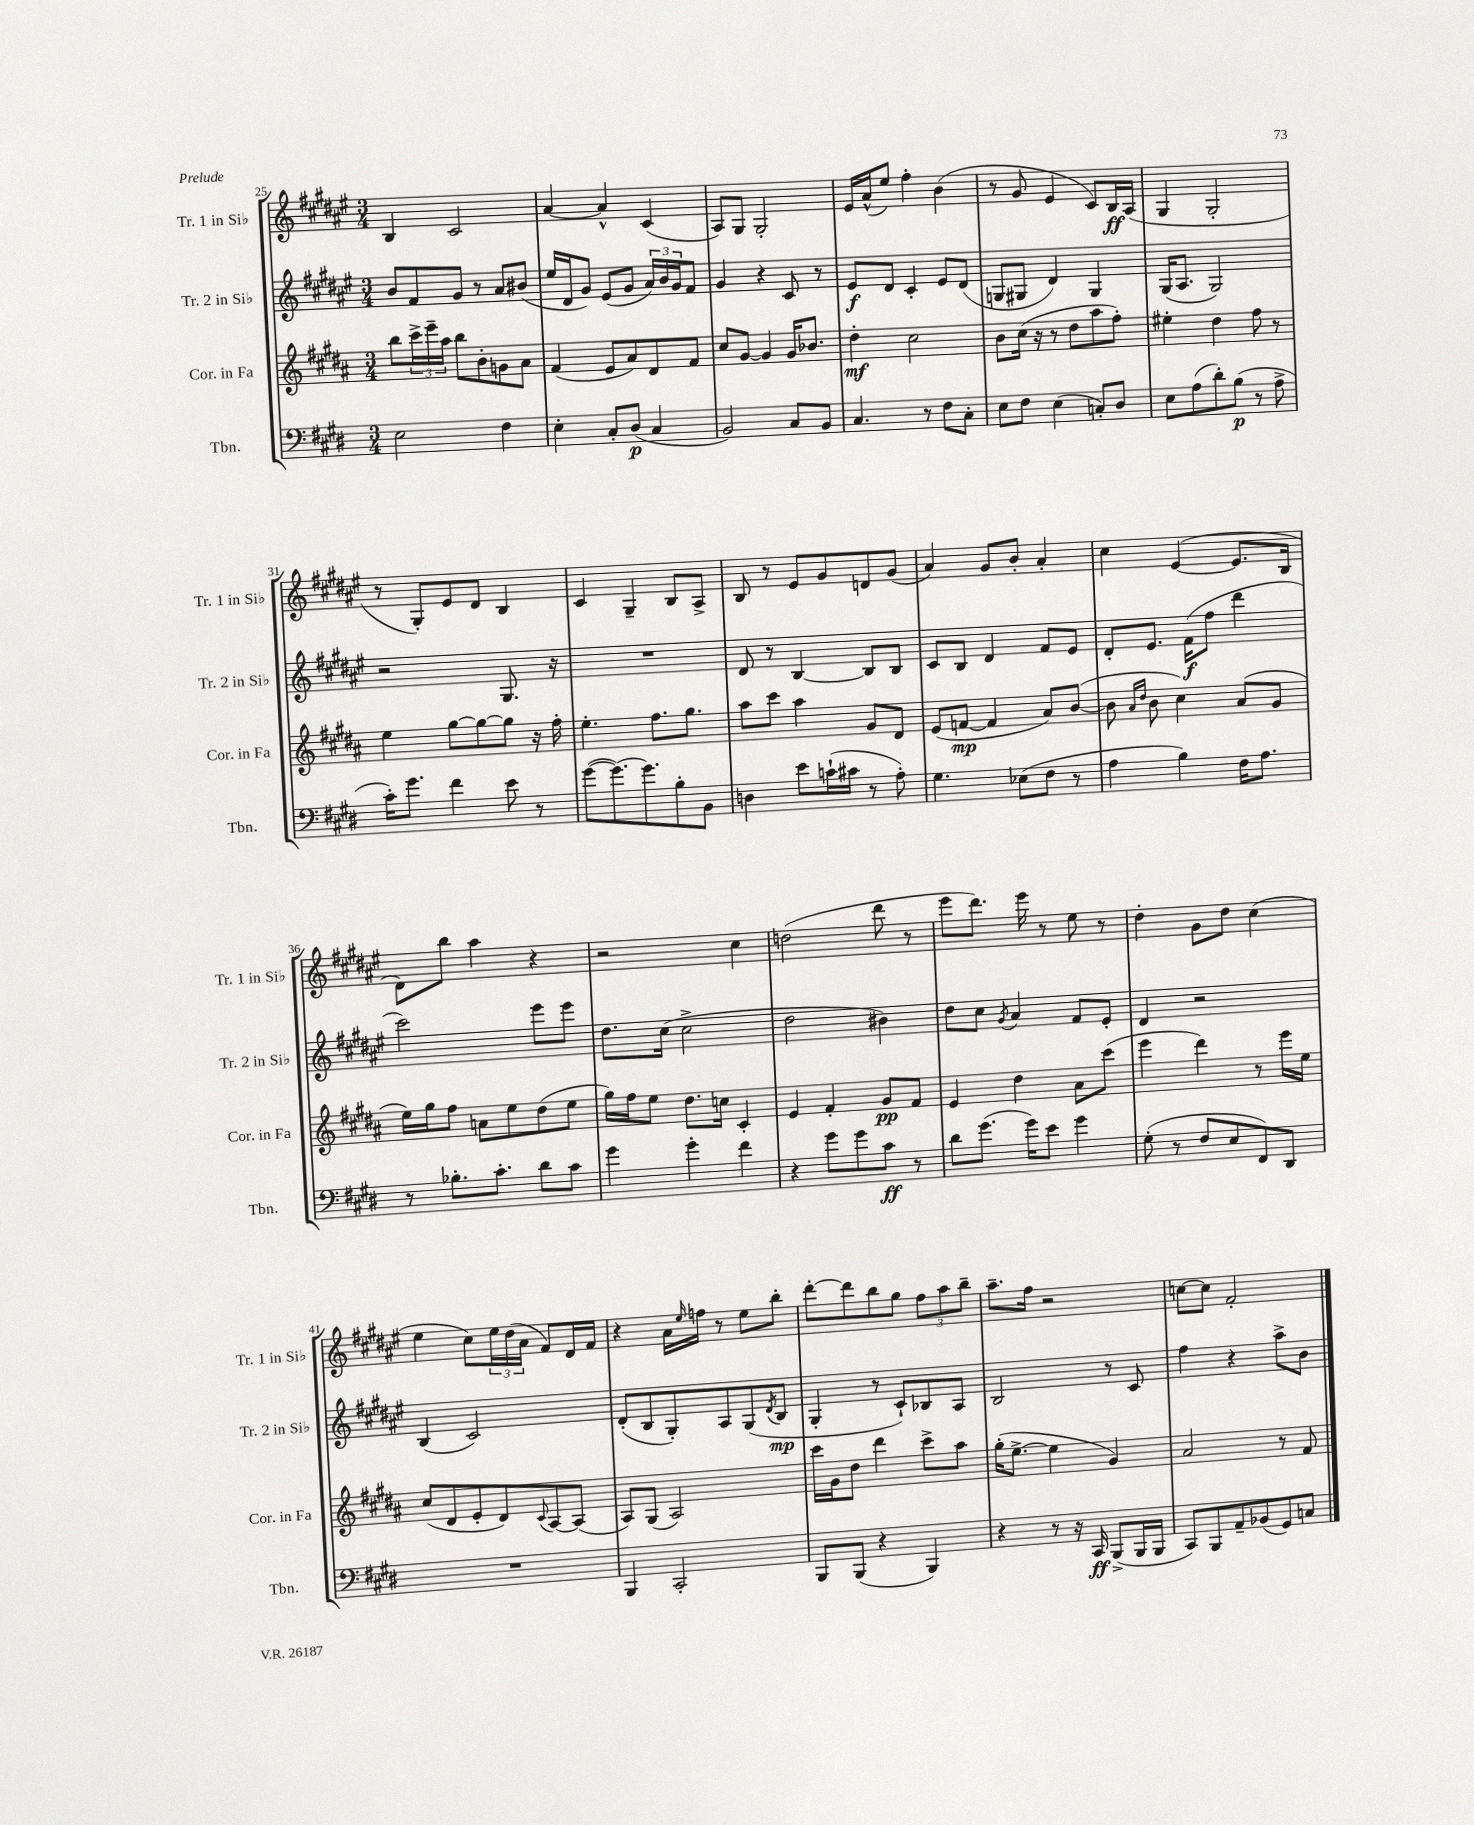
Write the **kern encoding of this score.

**kern	**kern	**kern	**kern
*staff4	*staff3	*staff2	*staff1
*clefF4	*clefG2	*clefG2	*clefG2
*k[f#c#g#d#]	*k[f#c#g#d#a#]	*k[f#c#g#d#a#e#]	*k[f#c#g#d#a#e#]
*M3/4	*M3/4	*M3/4	*M3/4
2E	8bb	8b	4B
.	24ccc#^	8f#	.
.	24eee~	.	.
.	24aa#	.	.
.	8bb	8g#	2c#
.	8b'	8r	.
4F#	8g	8a#	.
.	8a#	(8b#	.
=	=	=	=
4E'	(4f#	16ee#	[4a#
.	.	16d#	.
.	.	8g#)	.
8C#'	8e	(8e#	4a#^^]
(8D#	8a#)	8g#	.
4C#	8d#	24a#)	(4c#
.	.	24b	.
.	.	24g#	.
.	8f#	8f#	.
=	=	=	=
2BB)	8cc#	4g#	8A#)
.	[8g#	.	8G#
.	4g#]	4r	2G#'
8C#	16g#	8c#	.
.	8.b-	.	.
8BB	.	8r	.
=	=	=	=
4.C#	4dd#'	8e#	16e#
.	.	.	(16a#^^
.	.	8d#	8ee#)
.	2cc#	4c#'	4ff#'
8r	.	.	.
8F#	.	8e#	(4b
8C#'	.	(8d#	.
=	=	=	=
8E	8b	8G	8r
8F#	(16cc#	8G#	8g#
.	16r	.	.
(4E	8r	4d#)	4e#
.	8dd#	.	.
8C')	8aa#	4G#	8c#)
8D#	8ff#')	.	16B
.	.	.	(16A#
=	=	=	=
8E	4ee#'	(16G#	4G#
.	.	8.A#	.
(8A	.	.	.
8d#')	4dd#	2G#)	2G#'
(8B	.	.	.
8r	8ff#	.	.
8A^	8r	.	.
=	=	=	=
16c#')	4ee	2r	8r
8.g#	.	.	.
.	.	.	8G#')
4f#	[8gg#	.	8e#
.	8gg#_	.	8d#
8e	8gg#]	8.G#	4B
8r	16r	.	.
.	16ff#'	16r	.
=	=	=	=
([8g#	4.ee'	2.r	4c#
8.g#_)	.	.	.
.	.	.	4G#~
8.g#]	.	.	.
.	8.ff#	.	.
8B'	.	.	8B
.	8.gg#	.	.
8BB	.	.	8A#^
=	=	=	=
4D	8aa#	8d#	8B
.	8ccc#	8r	8r
8e	4aa#	[4B	8e#
(16c`	.	.	8g#
16c#	.	.	.
8r	8g#	8B]	8d
8A')	8d#	8B	(8g#
=	=	=	=
4.G#	(8e	8c#	4a#)
.	[8f	8B	.
.	4f]	4d#	8g#
(8E-	.	.	8b'
8F#	8a#)	8f#	4a#'
8r	([8b	8e#	.
=	=	=	=
4A	8b]	8d#'	4cc#
.	16qqa#	.	.
.	16qqdd#	.	.
.	8b	8.e#	.
4B)	4cc#)	.	([4e#
.	.	(16f#	.
.	.	8ff#	.
16F#	(8a#	4ddd#	8.e#]
8.A	.	.	.
.	8g#	.	.
.	.	.	16B
=	=	=	=
8r	16ee)	2ccc#)	8d#)
.	16gg#	.	.
8.B-'	8ff#	.	8bb
.	8a	.	4aa#
8.c#'	.	.	.
.	8ee	.	.
8d#	(8dd#	8eee#	4r
8c#	8ee	8eee#	.
=	=	=	=
4g#	16gg#)	8.dd#	2r
.	16ff#	.	.
.	8ee	.	.
.	.	(16cc#	.
4g#'	8.dd#	2cc#^	.
.	16cc	.	.
4f#	4c#'	.	4cc#
=	=	=	=
4r	4e	2dd#	(2dd
8g#	4f#'	.	.
8g#	.	.	.
8c#	8g#	4b#)	8ddd#
8r	8f#	.	8r
=	=	=	=
8d#	4e	8dd#	8eee#
(8.g#	.	8cc#	8.ddd#)
.	.	8qg#	.
.	4dd#	4a#	.
16g#)	.	.	16eee#
8e	.	.	8r
4g#	8a#	8f#	8ee#
.	(8ccc#	8e#'	8r
=	=	=	=
(8G#'	4eee	4d#	4dd#'
8r	.	.	.
8F#	4ddd#)	2r	8g#
8E	.	.	8dd#
8FF#)	8r	.	(4cc#
8DD#	16eee	.	.
.	16ee	.	.
=	=	=	=
2.r	(8cc#	(4B	4ee#
.	8d#	.	.
.	8e'	2c#)	8cc#)
.	8d#)	.	24ee#
.	.	.	(24dd#
.	.	.	24a#
.	8qqc#	.	.
.	[8A#	.	8f#)
.	(8A#]	.	16d#
.	.	.	16f#
=	=	=	=
4BBB	8A#)	(8d#'	4r
.	(8G#	8B	.
2CC#'	2A#)	8G#')	16a#
.	.	.	16qqee#
.	.	.	16ff
.	.	8A#	8r
.	.	(8G#	8ee#
.	.	8qd#	.
.	.	8B	8bb'
=	=	=	=
8BBB	16ccc#	4G#'	[8ddd#'
.	16g#	.	.
(8BBB	8dd#	.	8ddd#]
4r	4ddd#	8r	8bb
.	.	8c#`)	8gg#
4BBB)	8ccc#^	8B-	12ff#
.	.	.	12aa#
.	8aa#	8A#	.
.	.	.	12bb~
=	=	=	=
4r	(16gg#'	2B	8.aa#~
.	[8.ee^	.	.
.	.	.	16ff#
8r	4ee]	.	2r
16r	.	.	.
16CC#	.	.	.
(8BBB^	4g#)	8r	.
16BBB	.	8c#	.
16BBB	.	.	.
=	=	=	=
8CC#)	2a#	4ff#	[8cc
8BBB	.	.	8cc]
8AA~	.	4r	2f#'
(8BB-	.	.	.
8GG#)	8r	8aa#^	.
8C	8f#	8b	.
==	==	==	==
*-	*-	*-	*-
